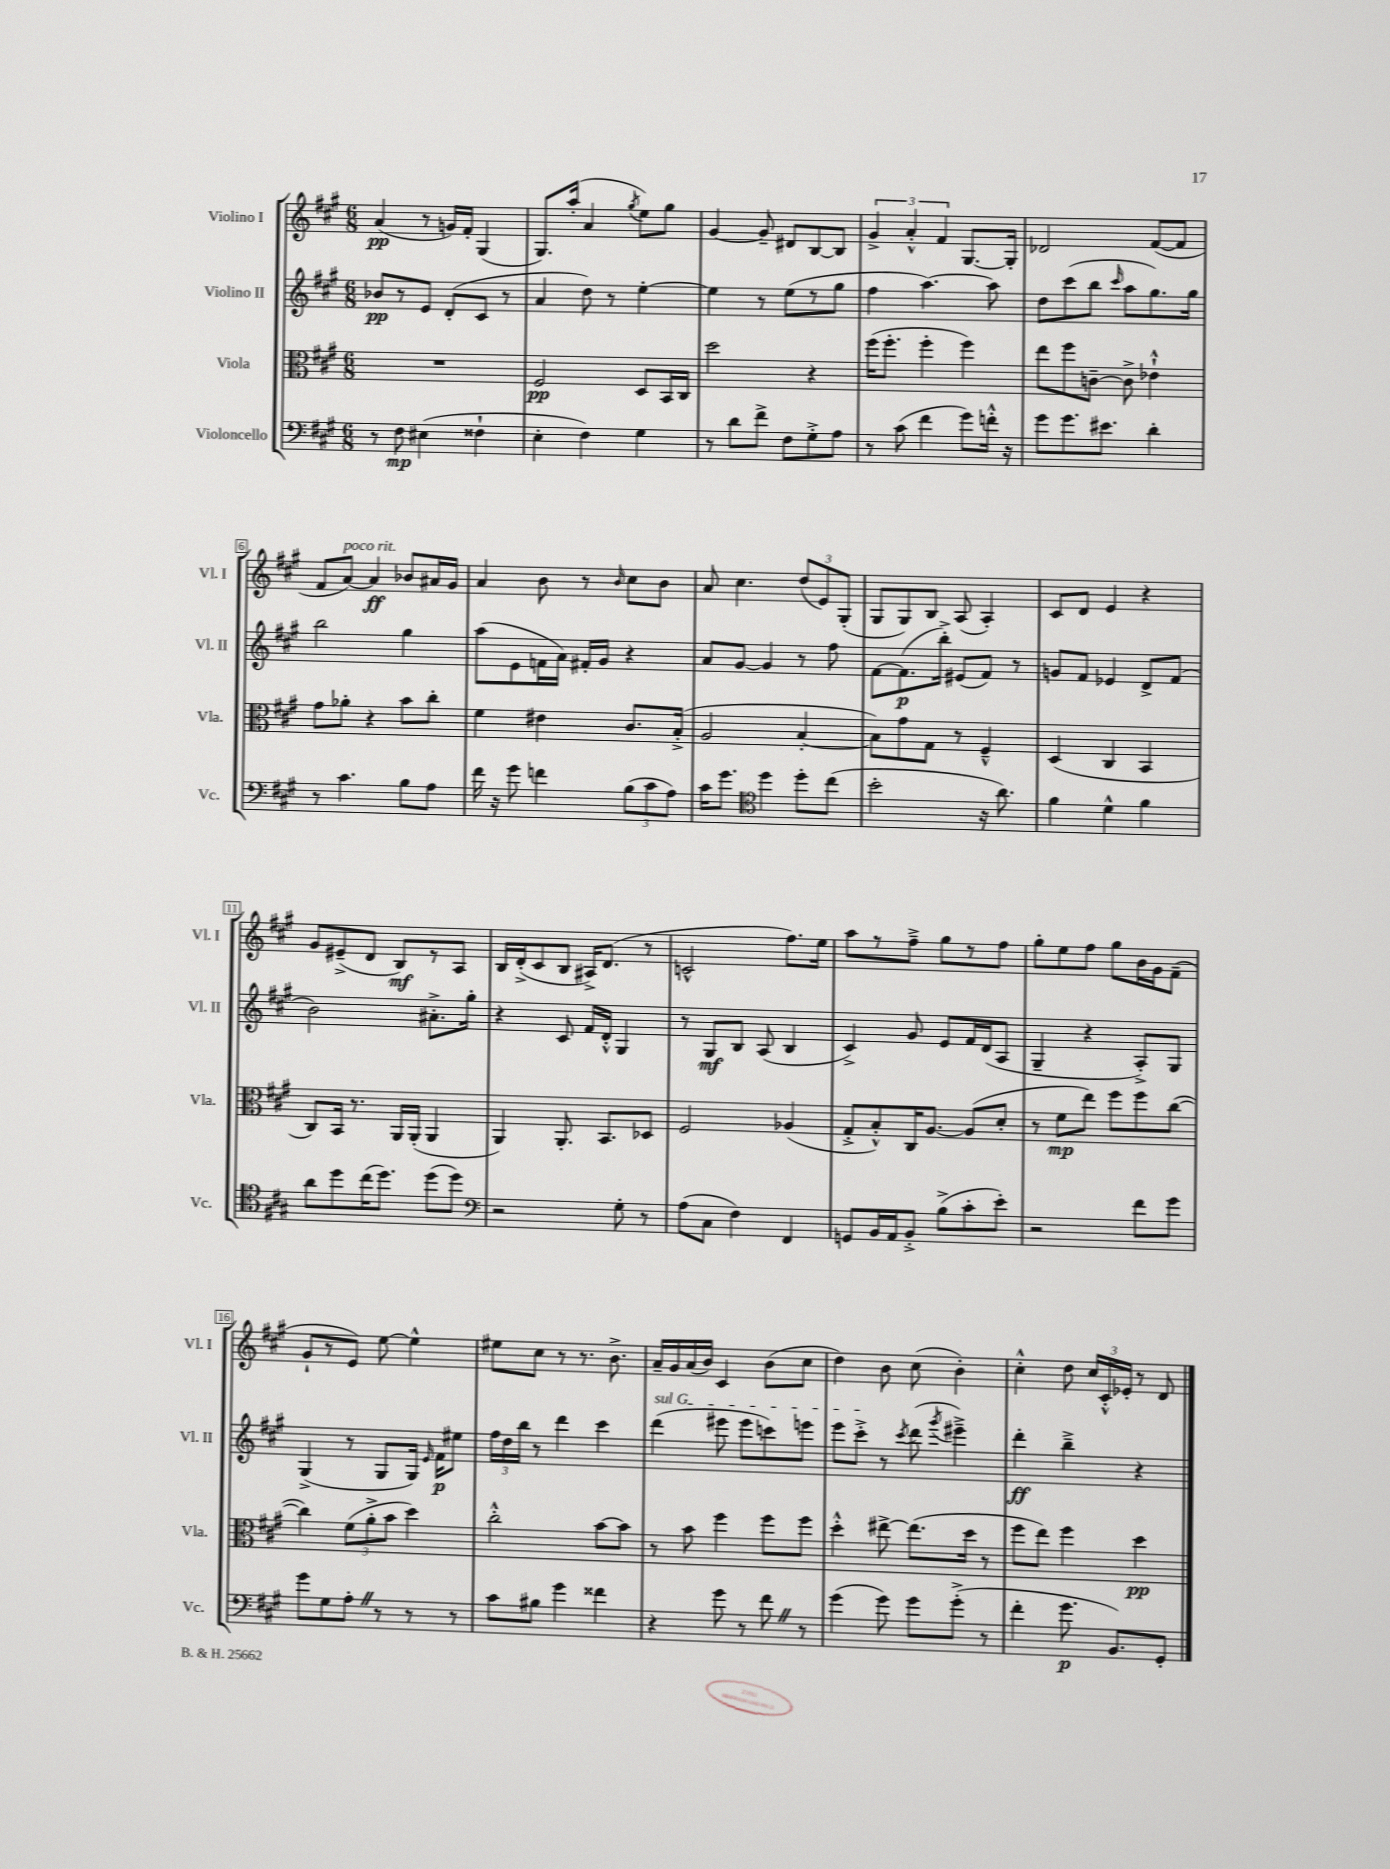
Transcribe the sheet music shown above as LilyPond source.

<<
\new StaffGroup <<
\new Staff = "s0" \with { instrumentName = "Violino I" shortInstrumentName = "Vl. I" } {
    \clef treble \key a \major \numericTimeSignature \time 6/8
    \autoBeamOff a'4\pp( r8 g'16[) fis'16]-. gis4( |
    gis8.[) a''16]-.( a'4 \acciaccatura { gis''8 } e''8[) gis''8] |
    gis'4~ gis'8-- dis'8[ b8~ b8] |
    \tuplet 3/2 { gis'4-> a'4-.-^ fis'4 } gis8.[~ gis16]-. |
    des'2 fis'8[~( fis'8] |
    fis'8[ a'8]~^\markup { \italic "poco rit." }) a'4\ff bes'8[ ais'16 gis'16] |
    a'4 b'8 r8 \grace { b'16 } cis''8[ b'8] |
    a'8 cis''4. \tuplet 3/2 { d''8[( e'8) gis8]-.( } |
    gis8[ gis8) b8] a8( a4-.) |
    cis'8[ d'8] e'4 r4 |
    gis'8[ eis'8--->( d'8] b8[\mf) r8 a8] |
    b16[ d'16-.->( cis'8 b8] ais16[->) d'8.]( r8 |
    c'2-^ fis''8.[) e''16] |
    a''8[ r8 fis''8]---> gis''8[ r8 fis''8] |
    gis''8[-. e''8 fis''8] gis''8[ b'16 gis'16 fis'8]--( |
    gis'8[-! r8 e'8]) e''8~ e''4-^ |
    eis''8[ cis''8] r8 r8. b'8.-> |
    a'16[-- gis'16 a'16( b'16]) cis'4 b'8[( cis''8] |
    d''4) b'8 cis''8( b'4-.) |
    cis''4-.-^ d''8 \tuplet 3/2 { cis''16[ cis'16-.-^ ees'16]-. } r8 d'8 \bar "|." |
}
\new Staff = "s1" \with { instrumentName = "Violino II" shortInstrumentName = "Vl. II" } {
    \clef treble \key a \major \numericTimeSignature \time 6/8
    \autoBeamOff bes'8[\pp r8 e'8] d'8[-.( cis'8] r8 |
    a'4 d''8) r8 e''4~-. |
    e''4 r8 e''8[( r8 gis''8] |
    fis''4 a''4.~) a''8 |
    d''8[ cis'''8( b''8] \grace { cis'''16 } a''8[ gis''8.) gis''16] |
    b''2 gis''4 |
    a''8[( e'8 f'16 a'16]) fis'16[-. gis'16] r4 |
    a'8[ gis'8]~ gis'4 r8 fis''8 |
    fis'8[~ fis'8.\p( b''16]-.->) eis'8[( fis'8]) r8 |
    g'8[ fis'8] ees'4 d'8[-> fis'8]( |
    b'2) ais'8.[-.-> gis''16]-. |
    r4 cis'8 fis'16[ d'16]-.-^ gis4 |
    r8 gis8[\mf b8] a8( b4 |
    cis'4->) gis'8 e'8[ fis'16 d'16( a8] |
    gis4-- r4 a8[-.->) gis8] |
    gis4->( r8 gis8[ gis16]) \grace { e'16 } fis'16[\p eis''8] |
    \tuplet 3/2 { fis''16[ d''16 b''16] } r8 d'''4 cis'''4 |
    \once \override TextSpanner.bound-details.left.text = \markup { \italic "sul G" } d'''4\startTextSpan( eis'''8 eis'''8[ c'''8) e'''8] |
    e'''8[ cis'''8]-.->\stopTextSpan r8 \acciaccatura { cis'''8 } d'''8( \acciaccatura { gis'''8 } eis'''4--->) |
    d'''4-.\ff b''4---> r4 \bar "|." |
}
\new Staff = "s2" \with { instrumentName = "Viola" shortInstrumentName = "Vla." } {
    \clef alto \key a \major \numericTimeSignature \time 6/8
    \autoBeamOff R2. |
    fis2\pp d8[ b,16 cis16] |
    d''2 r4 |
    fis''16[( fis''8.]-. fis''4-. fis''4) |
    e''8[ fis''8 c'8]~-- c'8-> ees'4-!-^ |
    gis'8[ aes'8]-. r4 b'8[ cis''8]-. |
    fis'4 eis'4 cis'8.[ b16]-.->( |
    a2 b4~-. |
    b8[) gis'8 gis8] r8 fis4---^ |
    d4( cis4 b,4 |
    cis8[) b,16] r8. a,16[ a,16]-.( a,4 |
    a,4) a,8.-. b,8.[ des8] |
    fis2 aes4( |
    gis8[-.-> b8-.-^) cis16 a8.]~ a8[( d'8]-. |
    r8 fis'8[\mp e''8]) fis''8[ fis''8 cis''8]~( |
    cis''4) \tuplet 3/2 { fis'8[( a'8-.-> b'8] } d''4) |
    cis''2-.-^ b'8[~ b'8] |
    r8 b'8 fis''4 fis''8[ fis''8] |
    d''4-.-^ eis''8~-> eis''8.[( d''16] r8 |
    fis''8[ e''8]) fis''4 d''4\pp \bar "|." |
}
\new Staff = "s3" \with { instrumentName = "Violoncello" shortInstrumentName = "Vc." } {
    \clef bass \key a \major \numericTimeSignature \time 6/8
    \autoBeamOff r8 fis8\mp eis4( fisis4-! |
    e4-. fis4) gis4 |
    r8 d'8[ fis'8]-> fis8[ gis8-.-> a8] |
    r8 cis'8( fis'4 gis'8[) f'16]-.-^ r16 |
    gis'8[ gis'8. eis'8.] d'4-. |
    r8 cis'4. b8[ a8] |
    fis'16 r16 gis'8 f'4 \tuplet 3/2 { b8[( cis'8 a8]) } |
    cis'16[ gis'8.] \clef tenor d''4 d''8[-. cis''8]( |
    b'2-. r16 a'8.) |
    fis'4 d'4-^ fis'4 |
    a'8[ d''8 cis''16( d''8.]) d''8[( d''8]) |
    \clef bass r2 gis8-. r8 |
    a8[( cis8] fis4) fis,4 |
    g,8[ b,16 a,16 b,8]-.-> b8[->( cis'8-. e'8]-.) |
    r2 fis'8[ gis'8] |
    gis'8[ gis8 a8]-. \once \override BreathingSign.text = \markup { \musicglyph "scripts.caesura.straight" } \breathe r8 r8 r8 |
    cis'8[ bis8] gis'4 fisis'4 |
    r4 gis'8 r8 fis'8 \once \override BreathingSign.text = \markup { \musicglyph "scripts.caesura.straight" } \breathe r8 |
    gis'4( gis'8) gis'8[ gis'8]-.->( r8 |
    fis'4-. gis'8.\p b,8.[) gis,8]-. \bar "|." |
}
>>
>>
\layout { \context { \Score \override BarNumber.stencil = #(make-stencil-boxer 0.1 0.3 ly:text-interface::print) } }
